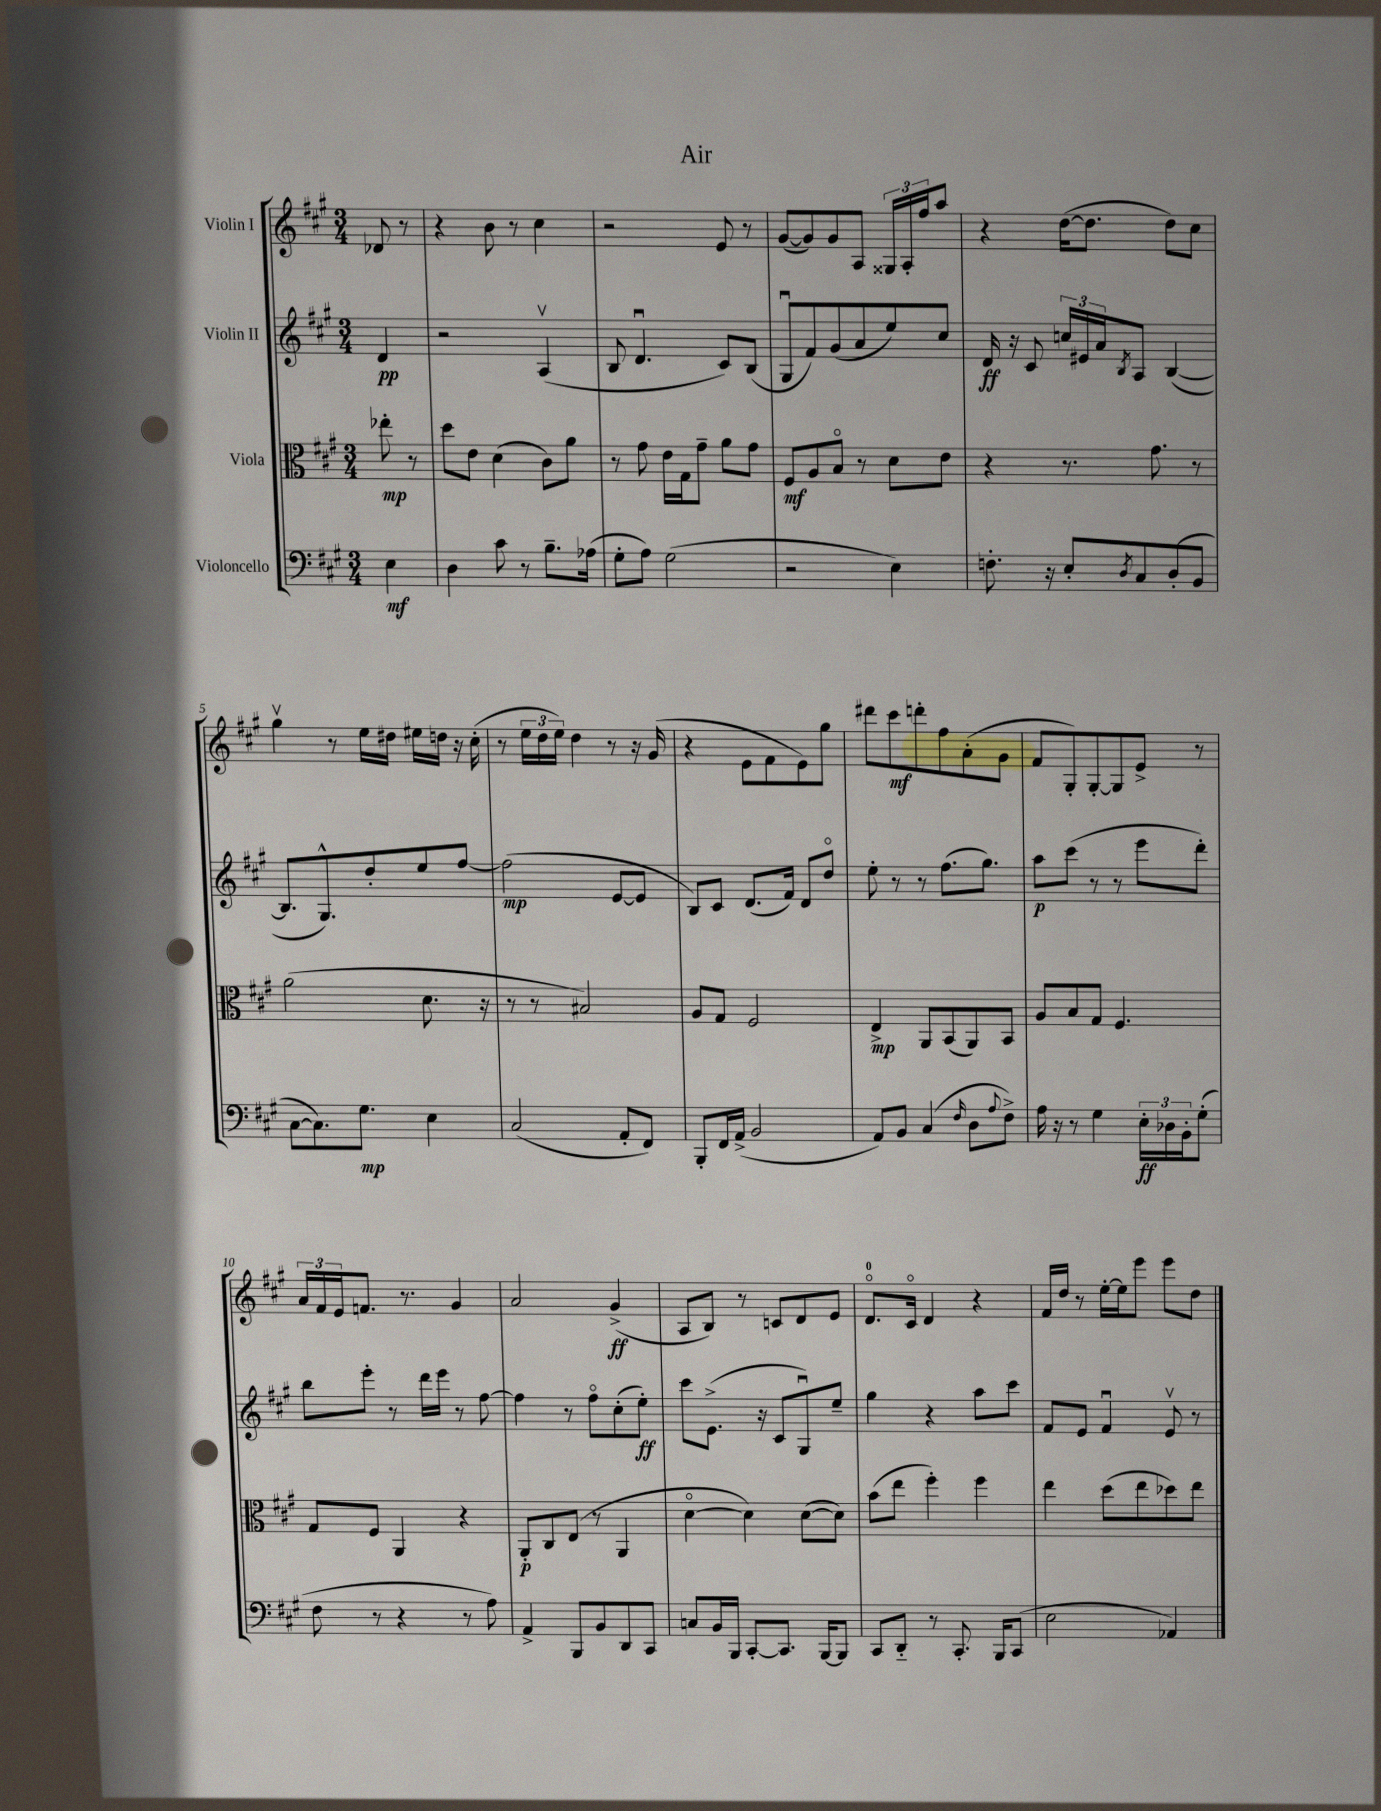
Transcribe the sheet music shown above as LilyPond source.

\header { title = "Air" }
<<
\new StaffGroup <<
\new Staff = "s0" \with { instrumentName = "Violin I" } {
    \clef treble \key a \major \numericTimeSignature \time 3/4 \partial 4
    des'8 r8 |
    r4 b'8 r8 cis''4 |
    r2 e'8 r8 |
    gis'8~( gis'8) gis'8 a8 \tuplet 3/2 { gisis16 a16-. fis''16 } a''8 |
    r4 d''16~( d''8. d''8) cis''8 |
    gis''4\upbow r8 e''16 dis''16 eis''16 d''16 r16 cis''16-.( |
    r8 \tuplet 3/2 { e''16 d''16 e''16) } d''4 r8 r16 gis'16( |
    r4 e'8 fis'8 e'8) gis''8 |
    dis'''8 cis'''8\mf d'''8-. fis''8 a'8-.( gis'8 |
    fis'8 gis8-.) gis8~-. gis8 e'8-> r8 |
    \tuplet 3/2 { a'16 fis'16 e'16 } f'8. r8. gis'4 |
    a'2 gis'4->\ff( |
    a8 b8) r8 c'8 d'8 e'8 |
    d'8.-0\flageolet cis'16\flageolet d'4 r4 |
    fis'16 d''16 r8 e''16~-. e''16 e'''8 e'''8 d''8 \bar "|." |
}
\new Staff = "s1" \with { instrumentName = "Violin II" } {
    \clef treble \key a \major \numericTimeSignature \time 3/4 \partial 4
    d'4\pp |
    r2 a4\upbow( |
    b8 d'4.\downbow cis'8) b8( |
    gis8\downbow fis'8) gis'8( a'8 e''8) cis''8 |
    d'16\ff r16 cis'8 \tuplet 3/2 { c''16 eis'16 a'16 } \acciaccatura { b8 } a8 b4~( |
    b8. gis8.-^) d''8-. e''8 fis''8~ |
    fis''2\mp( e'8~ e'8 |
    b8) cis'8 d'8.( fis'16) d'8 d''8\flageolet |
    e''8-. r8 r8 fis''8.( gis''8.) |
    a''8\p cis'''8( r8 r8 e'''8 d'''8-.) |
    b''8 e'''8-. r8 d'''16 e'''16 r8 fis''8~ |
    fis''4 r8 fis''8\flageolet cis''8-.( e''8-.\ff) |
    cis'''8 e'8.->( r16 cis'8 gis8\downbow) e''8-- |
    gis''4 r4 a''8 cis'''8 |
    fis'8 e'8 fis'4\downbow e'8\upbow r8 \bar "|." |
}
\new Staff = "s2" \with { instrumentName = "Viola" } {
    \clef alto \key a \major \numericTimeSignature \time 3/4 \partial 4
    ees''8-.\mp r8 |
    d''8 e'8 d'4( cis'8) a'8 |
    r8 gis'8 e'16 gis16 gis'8-- a'8 gis'8 |
    fis8\mf a8 b8\flageolet r8 d'8 e'8 |
    r4 r8. gis'8. r8 |
    a'2( d'8. r16 |
    r8 r8 bis2) |
    a8 gis8 fis2 |
    e4->\mp a,8 b,8( a,8) b,8 |
    a8 b8 gis8 fis4. |
    gis8 fis8 a,4 r4 |
    a,8-.\p cis8 e8( r8 a,4 |
    d'4~\flageolet d'4) d'8~( d'8) |
    b'8( e''8 fis''4-.) fis''4 |
    e''4 d''8( e''8 des''8) e''8 \bar "|." |
}
\new Staff = "s3" \with { instrumentName = "Violoncello" } {
    \clef bass \key a \major \numericTimeSignature \time 3/4 \partial 4
    e4\mf |
    d4 cis'8 r8 b8.-- aes16( |
    gis8-. a8) gis2( |
    r2 e4) |
    f8.-. r16 e8-. \acciaccatura { d8 } cis8 d8-.( b,8 |
    cis8~ cis8.) gis8.\mp e4 |
    cis2( a,8-. fis,8) |
    b,,8-. fis,16 a,16->( b,2 |
    a,8) b,8 cis4( \grace { fis16 } d8 \appoggiatura { a8 } fis8->) |
    a16 r16 r8 gis4 \tuplet 3/2 { e16-.\ff des16 b,16-. } gis8-.( |
    fis8 r8 r4 r8 a8) |
    a,4-> b,,8 b,8 d,8 cis,8 |
    c8 b,16 b,,16 cis,8~-. cis,8. b,,16~ b,,8 |
    cis,8 d,8-_ r8 cis,8.-. b,,16 cis,8( |
    e2 aes,4) \bar "|." |
}
>>
>>
